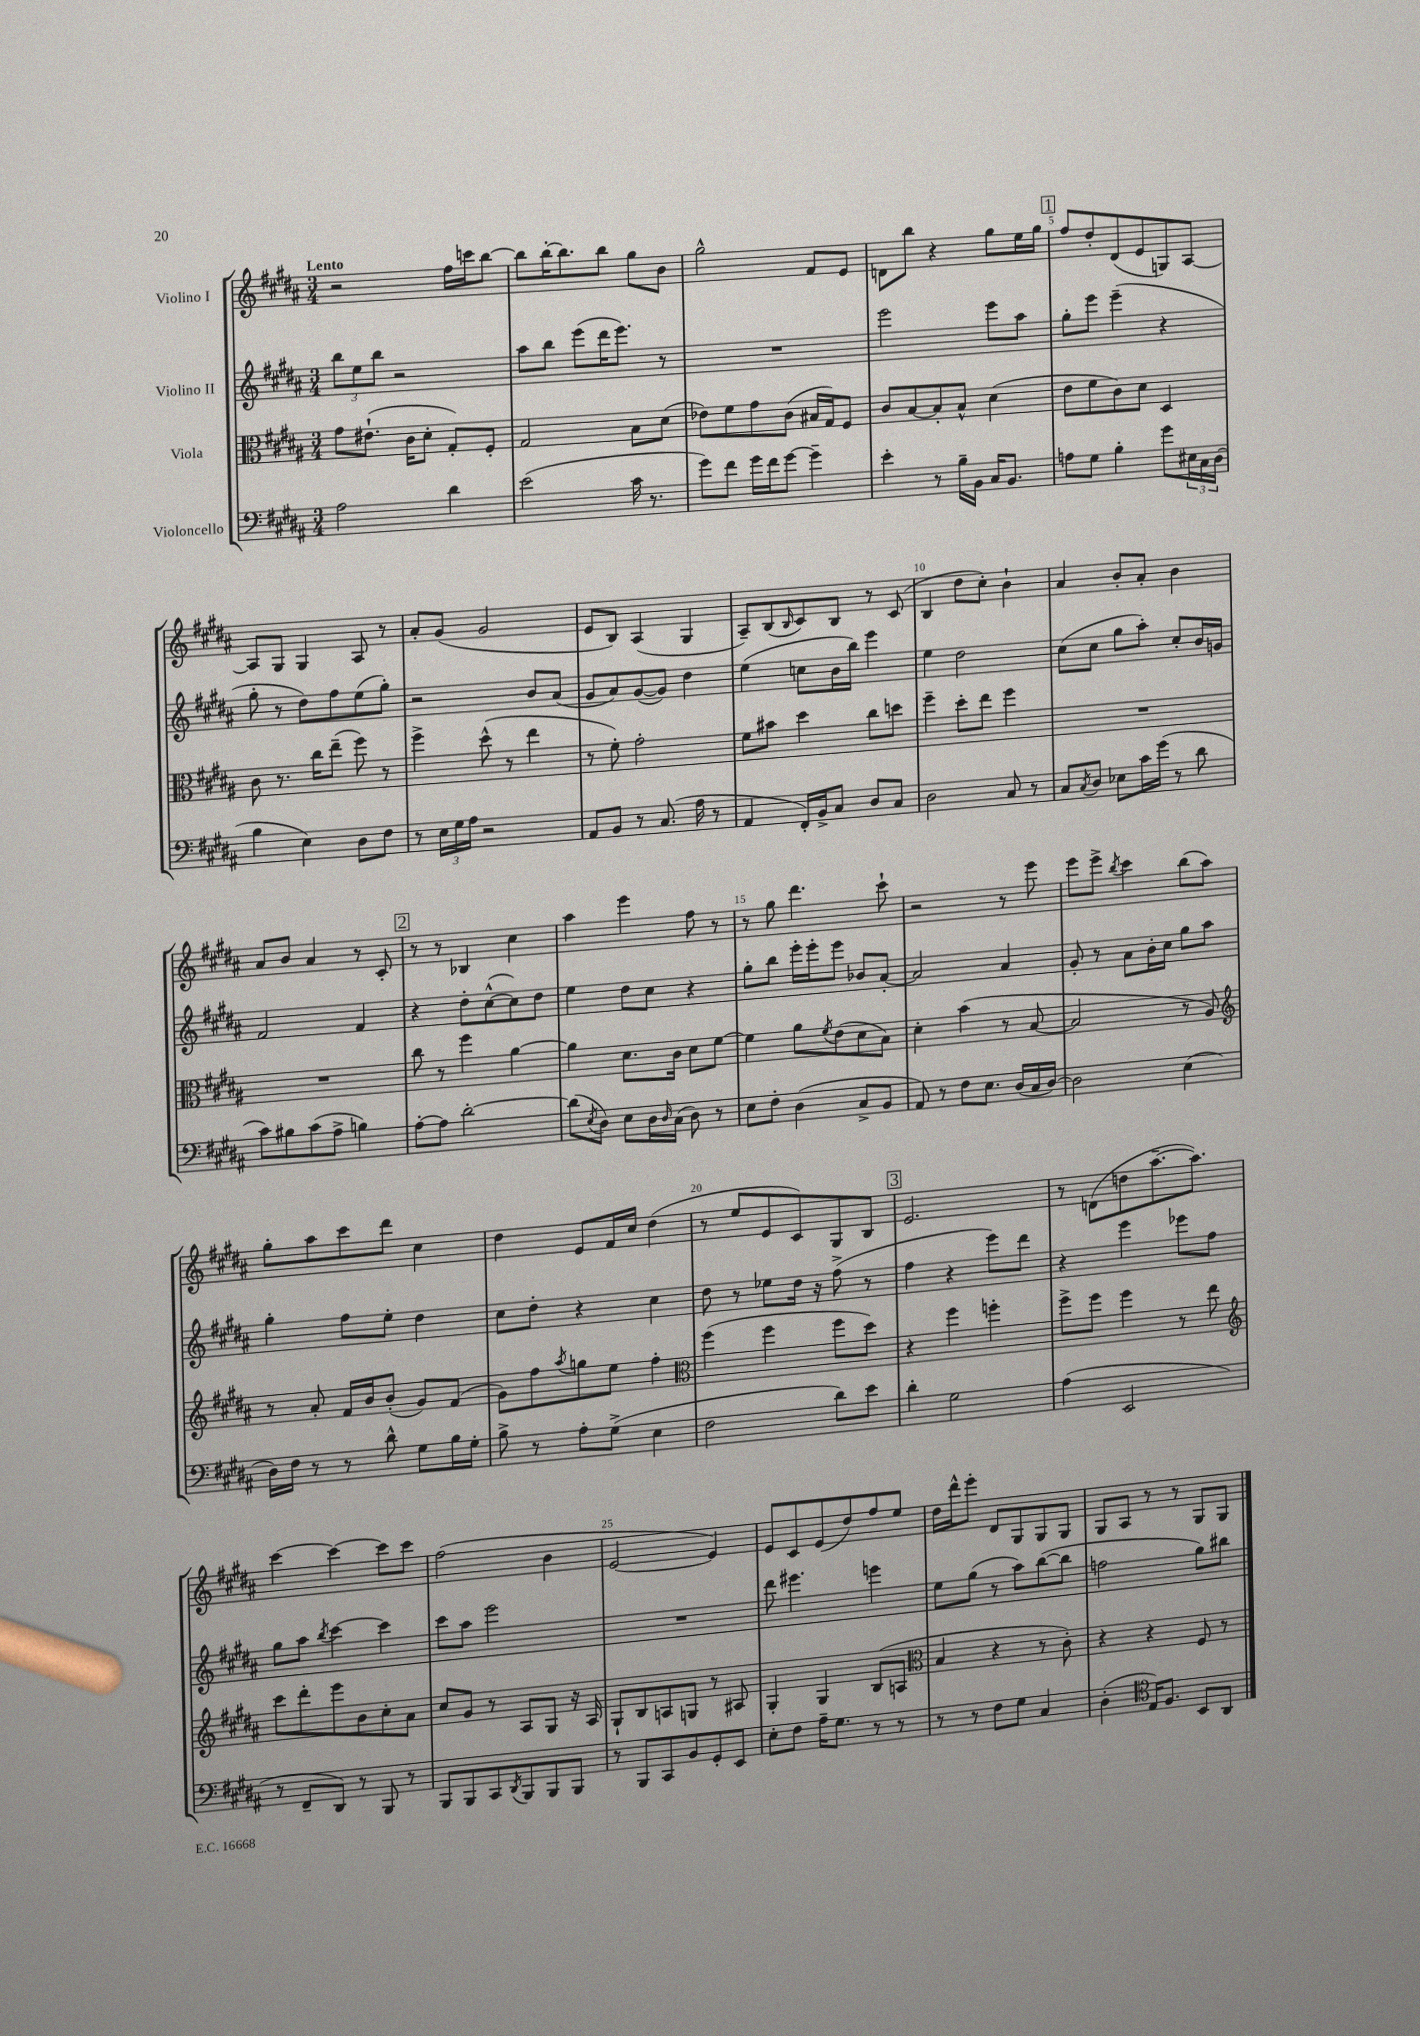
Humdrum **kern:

**kern	**kern	**kern	**kern
*staff4	*staff3	*staff2	*staff1
*clefF4	*clefC3	*clefG2	*clefG2
*k[f#c#g#d#a#]	*k[f#c#g#d#a#]	*k[f#c#g#d#a#]	*k[f#c#g#d#a#]
*M3/4	*M3/4	*M3/4	*M3/4
2A#	8g#	12bb	2r
.	.	12ee	.
.	(8.e#`	.	.
.	.	12bb	.
.	.	2r	.
.	16c#	.	.
.	8d#'	.	.
4d#	8G#')	.	16ff#
.	.	.	16ccc
.	8F#'	.	[8bb
=	=	=	=
(2e	2G#	8aa#	8bb]
.	.	8bb	[16bb'
.	.	.	8.bb]
.	.	(8eee	.
.	.	16ddd#	8bb
.	.	8.eee)	.
16c#	8B	.	8gg#
8.r	.	.	.
.	(8d#	8r	8b
=	=	=	=
8g#)	8e-)	2.r	2gg#^^
8f#	8f#	.	.
16g#	8g#	.	.
16f#	.	.	.
[8g#	(8c#	.	.
4g#~]	16B#	.	8f#
.	16G#)	.	.
.	8F#	.	8e
=	=	=	=
4e'	8c#	2eee	8d
.	[8B	.	8bb
8r	8B']	.	4r
16B~	8B^^	.	.
16BB	.	.	.
16C#	(4d#	8eee	8gg#
8.BB	.	.	.
.	.	8aa#	16ee
.	.	.	16gg#
=	=	=	=
8A	8e	8gg#'	8ff#
8G#	8f#	8eee	8dd#'
4B'	8c#)	(4eee~	(8d#
.	8d#	.	8e
8g#	4D#	4r	8G)
24E#	.	.	[8A#
24C#	.	.	.
(24D#	.	.	.
=	=	=	=
4B	8c#	8gg#'	8A#]
.	8.r	8r	8G#
4E)	.	8dd#)	4G#
.	16cc#	.	.
.	(8ee~	8ff#	.
8D#	8ff#)	(8ee	8A#
8F#	8r	8gg#')	8r
=	=	=	=
8r	4ff#^	2r	8a#'
24E	.	.	(8g#
24G#	.	.	.
24A#	.	.	.
2r	(8dd#^^	.	2g#
.	8r	.	.
.	4ee	8b	.
.	.	(8a#	.
=	=	=	=
8AA#	8r	8g#	8e
8BB	8f#')	8a#)	8B)
8r	2g#'	([8g#	(4A#
(8.C#	.	8g#])	.
.	.	4dd#	4G#
16A#	.	.	.
8r	.	.	.
=	=	=	=
4AA#	8f#	(4ee	8A#~)
.	8b#	.	(8B
.	.	.	16qqB
16FF#')	4dd#	8cc	8c#)
16BB^	.	.	.
8C#	.	16b	8B
.	.	16bb)	.
8D#	8cc#	4eee	8r
8C#	8dd	.	(8c#
=	=	=	=
2D#	4ff#~	4ee	4B
.	8dd#'	2dd#	8dd#
.	8ee	.	8cc#')
8C#	4ff#	.	4b`
8r	.	.	.
=	=	=	=
8C#	2.r	(8cc#	4a#
8qC#	.	.	.
8D#	.	8cc#	.
8E-	.	8gg#	8b'
16c#	.	8aa#')	8a#'
(16g#	.	.	.
8r	.	8cc#'	4b
8d#	.	16b	.
.	.	16g	.
=	=	=	=
8c#)	2.r	2f#	8a#
8B#	.	.	8b
(8c#	.	.	4a#
8A#^	.	.	.
4B)	.	4f#	8r
.	.	.	8c#'
=	=	=	=
[8A#'	8cc#	4r	8r
8A#]	8r	.	8r
[2d#'	4ff#	8dd#'	4B-
.	.	([8cc#^^	.
.	[4a#	8cc#])	4cc#
.	.	8dd#	.
=	=	=	=
(8d#]	4a#]	4ee	4aa#
8qE	.	.	.
8D#)	.	.	.
8E	8.d#	8dd#	4eee
16D#	.	8cc#	.
16qqD#	.	.	.
(16C#	16c#	.	.
8D#)	8d#	4r	8ff#
8r	[8f#	.	8r
=	=	=	=
8E	4f#]	8gg#'	8r
8F#'	.	8bb	8gg#
(4D#	8a#	16eee'	4.ddd#
.	.	16eee'	.
.	8qf#	.	.
.	(8e	8eee	.
8C#^	8d#	8b-	.
8BB	8B)	[8a#'	8ccc#`
=	=	=	=
8AA#)	4d#'	2a#]	2r
8r	.	.	.
8F#	(4b	.	.
8.E	.	.	.
.	8r	4a#	8r
(16D#	.	.	.
16C#	[8B	.	8eee
[16D#)	.	.	.
=	=	=	=
2D#]	2B]	8g#'	8eee
.	.	8r	8eee^
.	.	.	8qbb
.	.	8a#	4ccc#
.	.	16b'	.
.	.	16cc#	.
(4E	8r	8gg#	(8bb
.	8A#)	8aa#	8aa#)
=	=	=	=
*	*clefG2	*	*
16D#)	8r	4gg#'	8gg#'
16F#	.	.	.
8r	8a#'	.	8aa#
8r	16f#	8ff#	8ccc#
.	16b	.	.
8d#^^	(8b'	8ee'	8ddd#
8G#	8g#)	4dd#	4cc#
16B	(8f#	.	.
16G#'	.	.	.
=	=	=	=
8B^	8g#)	8cc#	4dd#
8r	8ff#	8dd#'	.
.	8qaa#	.	.
8A#'	8gg	4r	8e
(8G#^	8ee	.	16f#
.	.	.	16cc#
4E	4ff#'	4cc#	(4dd#
=	=	=	=
*	*clefC3	*	*
2F#	(4ff#	8dd#	8r
.	.	8r	8ee
.	4ff#	8ee-	8e
.	.	16dd#	8c#)
.	.	16r	.
8d#)	8ff#	(8ff#^	8G#
8e	8dd#)	8r	8B
=	=	=	=
4d#'	4r	4ff#	2.e
2G#	4ff#	4r	.
.	4ff'	8eee)	.
.	.	8ddd#	.
=	=	=	=
(4A#	8ff#^	4r	8r
.	8ff#	.	(8d
2EE	4ff#	4eee	8dd
.	.	.	[8.aa#~
.	8r	8eee-	.
.	.	.	8.aa#])
.	8ee	8ff#	.
=	=	=	=
*	*clefG2	*	*
8r	8ccc#	8gg#	[4ccc#
8FF#~	8ddd#'	8aa#	.
.	.	8qbb	.
8DD#)	8eee	[4ccc#	4ccc#_
8r	8b	.	.
8BBB	8cc#'	4ccc#]	8ccc#]
8r	8a#	.	8ccc#
=	=	=	=
8BBB	8cc#	8ccc#	(2ff#
8BBB	8g#	8aa#	.
8CC#	8r	2eee	.
8qDD#	.	.	.
8BBB	8A#	.	.
8BBB	8G#	.	4b
8BBB	16r	.	.
.	16A#	.	.
=	=	=	=
8r	8G#`	2.r	[2e
8BBB	8B	.	.
8CC#	8A	.	.
8BB	8G	.	.
8GG#'	8r	.	4e])
8EE	8A#	.	.
=	=	=	=
8E'	4G#'	8ddd#	8e
8F#	.	4.eee#	8c#
16A#~	4G#	.	(8e
8.G#	.	.	.
.	.	.	8dd#)
8r	(8B	4eee	8ff#
8r	8A	.	8ee
=	=	=	=
*	*clefC3	*	*
8r	4B	8ee	16dd#
.	.	.	16ddd#^^
8r	.	(8gg#	8eee'
8F#	4r	8r	8d#
8G#	.	8aa#)	8G#
4C#	8r	([8bb	8G#
.	8c#')	8bb]	8G#
=	=	=	=
(4D#'	4r	2ff	8G#
.	.	.	8A#
*clefC4	*	*	*
16E)	4r	.	8r
8.F#	.	.	.
.	.	.	8r
8BB	8F#	8gg#)	8G#
8AA#	8r	8bb#	8G#
==	==	==	==
*-	*-	*-	*-
